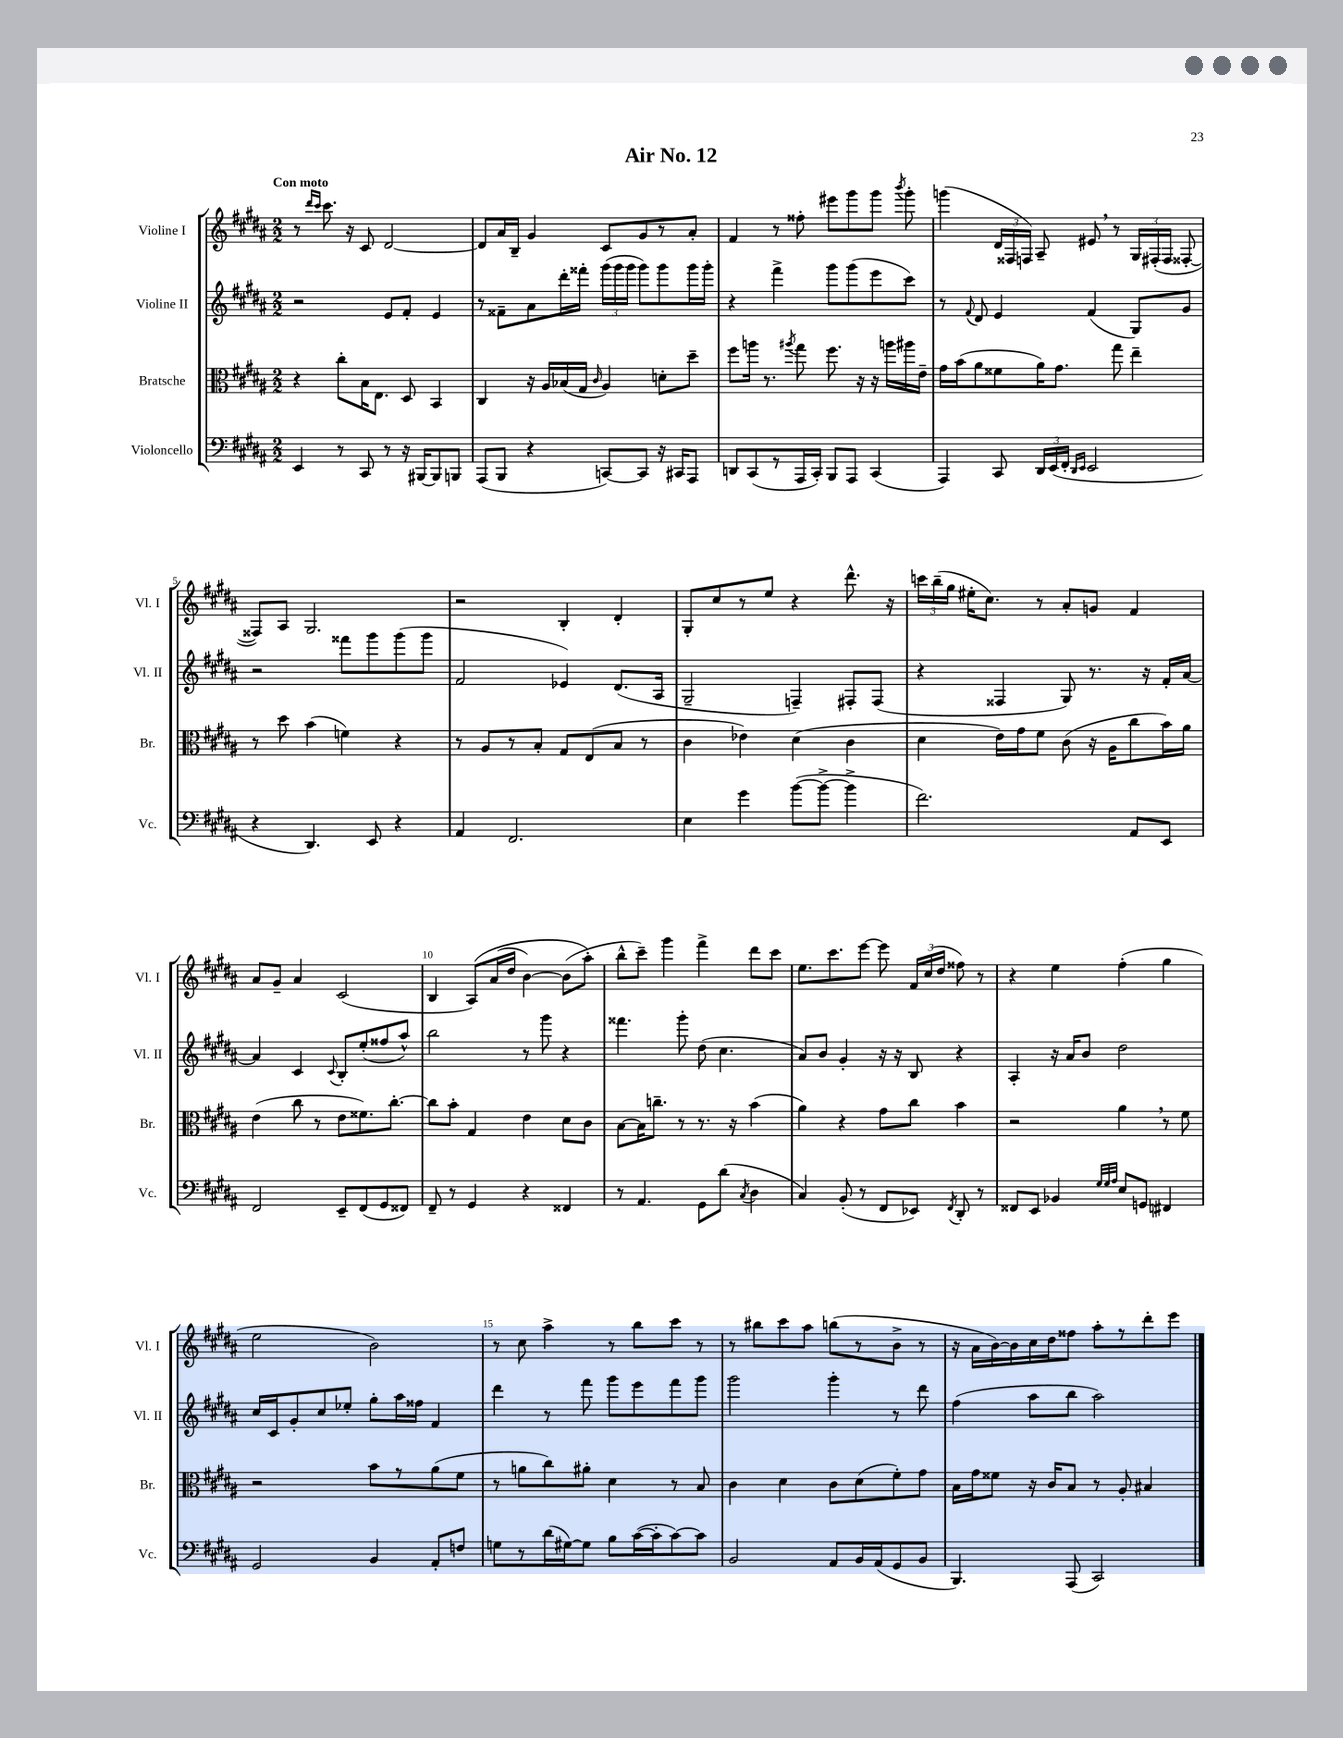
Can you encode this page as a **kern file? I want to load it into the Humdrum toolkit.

**kern	**kern	**kern	**kern
*staff4	*staff3	*staff2	*staff1
*clefF4	*clefC3	*clefG2	*clefG2
*k[f#c#g#d#a#]	*k[f#c#g#d#a#]	*k[f#c#g#d#a#]	*k[f#c#g#d#a#]
*M2/2	*M2/2	*M2/2	*M2/2
4EE	4r	2r	8r
.	.	.	16qqddd#
.	.	.	16qqccc#
.	.	.	8.ccc#
8r	8cc#'	.	.
.	.	.	16r
8CC#	16B	.	8c#
.	8.E	.	.
8r	.	8e	[2d#
16r	8D#	8f#'	.
[16BBB#	.	.	.
8BBB#]	4BB	4e	.
8BBB	.	.	.
=	=	=	=
(8AAA#	4C#	8r	8d#]
8BBB	.	8f##~	16a#
.	.	.	16B~
4r	16r	8a#	4g#
.	16A#	.	.
.	(16B-	16ddd#'	.
.	16G#	16fff##'	.
.	16qqc#	.	.
[8CC)	4A#)	(24ggg#	8c#
.	.	24ggg#	.
.	.	24ggg#	.
8CC]	.	8ggg#)	8g#
16r	8d'	8ggg#	8r
16CC#	.	.	.
8AAA#	8dd#~	16ggg#	8a#'
.	.	16ggg#'	.
=	=	=	=
8DD	8ff#	4r	4f#
(8CC#	16aa	.	.
.	8.r	.	.
8r	.	4fff#^	8r
.	8qaa#	.	.
16AAA#	8gg#	.	8ff##'
16CC#')	.	.	.
8BBB	8.ff#	8ggg#	8eee#
8AAA#	.	(8ggg#	8ggg#
.	16r	.	.
(4CC#	16r	8eee	8ggg#
.	16aa	.	.
.	.	.	8qbbb
.	16aa#	8ccc#)	8ggg#'
.	16e~	.	.
=	=	=	=
4AAA#)	16g#	8r	(4ggg
.	(16b	.	.
.	.	8qqf#	.
.	8a#	8d#	.
8CC#	8f##	4e	24d#
.	.	.	24F##
.	.	.	24F)
24DD#	16a#)	.	8A#~
(24EE	.	.	.
.	8.g#	.	.
24FF#'	.	.	.
16qqDD#	.	.	.
16qqEE	.	.	.
2EE	.	(4f#	8e#
.	8gg#	.	8r
.	4ee~	8G#)	24G#
.	.	.	(24F#'
.	.	.	24F#
.	.	8g#	[8F##'
=	=	=	=
4r	8r	2r	8F##])
.	8dd#	.	8A#
4.DD#)	(4b	.	2.G#
.	4f)	8fff##	.
8EE	.	8ggg#	.
4r	4r	(8ggg#	.
.	.	8ggg#	.
=	=	=	=
4AA#	8r	2f#	2r
.	8A#	.	.
2.FF#	8r	.	.
.	8B'	.	.
.	8G#	4e-)	4B'
.	(8E	.	.
.	8B	(8.d#	4d#'
.	8r	.	.
.	.	16A#	.
=	=	=	=
4E	4c#	2G#~	8G#'
.	.	.	8cc#
4g#	4e-)	.	8r
.	.	.	8ee
([8b	(4d#	4F~)	4r
8b^_	.	.	.
4b^]	4c#	8F#'	8.ddd#^^
.	.	(8F#	.
.	.	.	16r
=	=	=	=
2.f#)	4d#	4r	24ccc
.	.	.	(24bb~
.	.	.	24gg#
.	.	.	16ee#'
.	.	.	8.cc#)
.	16e)	4F##	.
.	16g#	.	.
.	8f#	.	8r
.	(8c#	8G#)	8a#'
.	16r	8.r	8g
.	16A#	.	.
8AA#	8cc#	.	4f#
.	.	16r	.
8EE	16b)	16f#'	.
.	16a#	[16a#	.
=	=	=	=
2FF#	(4e	4a#]	8a#
.	.	.	8g#~
.	8cc#	4c#	4a#
.	8r	.	.
.	.	8qqc#	.
8EE~	8e	8B'	(2c#
(8FF#	8.f##)	(8ee'	.
8GG#	.	8ff##	.
.	[8.cc#'	.	.
8FF##)	.	8aa#^^)	.
=	=	=	=
8FF#~	8cc#]	2bb	4B
8r	8b'	.	.
4GG#	4G#	.	&(8A#)
.	.	.	(16a#
.	.	.	16dd#
4r	4e	8r	[4b)
.	.	8ggg#	.
4FF##	8d#	4r	(8b]
.	8c#	.	8aa#'&)
=	=	=	=
8r	[8B	4.fff##	8bb^^
4.AA#	16B]	.	8ccc#~)
.	8.cc~	.	.
.	.	.	4ggg#
.	8r	8ggg#'	.
8GG#	8.r	(8dd#	4fff#^
(8d#	.	4.cc#	.
.	16r	.	.
8qC#	.	.	.
4D#	(4b	.	8ddd#
.	.	.	8ccc#
=	=	=	=
4C#)	4a#)	8a#)	8.ee
.	.	8b	.
.	.	.	8.ccc#
(8BB'	4r	4g#'	.
8r	.	.	[8eee
8FF#	8g#	16r	8eee]
.	.	16r	.
8EE-)	8cc#	8B	24f#
.	.	.	(24cc#
.	.	.	24dd#
8qFF#	.	.	.
8DD#'	4b	4r	8ff##)
8r	.	.	8r
=	=	=	=
8FF##	2r	4A#'	4r
8EE	.	.	.
4BB-	.	16r	4ee
.	.	16a#	.
.	.	8b	.
32qqG#	.	.	.
32qqG#	.	.	.
32qqA#	.	.	.
8E	4a#	2dd#	(4ff#'
8GG	.	.	.
4FF#	8r	.	4gg#
.	8f#	.	.
=	=	=	=
2GG#	2r	16cc#	2ee
.	.	16c#	.
.	.	8g#'	.
.	.	8cc#	.
.	.	8ee-'	.
4BB	8b	8gg#'	2b)
.	8r	16aa#	.
.	.	16ff##	.
8AA#'	(8a#	4f#	.
8F	8f#	.	.
=	=	=	=
8G	8r	4ddd#	8r
8r	8a	.	8cc#
(16d#	8cc#)	8r	4aa#^
[16G#)	.	.	.
8G#]	8a#'	8fff#	.
8B	4d#	8ggg#	8r
([16c#	.	8eee	8bb
16c#']	.	.	.
[8c#)	8r	8fff#	8ccc#
8c#]	8B	8ggg#	8r
=	=	=	=
2BB	4c#	2ggg#	8r
.	.	.	8bb#
.	4d#	.	8ccc#
.	.	.	8aa#
8AA#	8c#	4ggg#'	(8bb
16BB	(8d#	.	8r
(16AA#	.	.	.
8GG#	8f#')	8r	8b^
8BB	8g#	8ddd#	8r
=	=	=	=
4.BBB)	16B	(4ff#	16r
.	16g#	.	16a#
.	8f##	.	[16b)
.	.	.	16b]
.	16r	8aa#	16cc#
.	16c#	.	16dd#
(8AAA#	8B	8bb	8ff##
2CC#)	8r	2aa#)	8aa#'
.	8A#'	.	8r
.	4B#	.	8ddd#'
.	.	.	8eee
==	==	==	==
*-	*-	*-	*-
